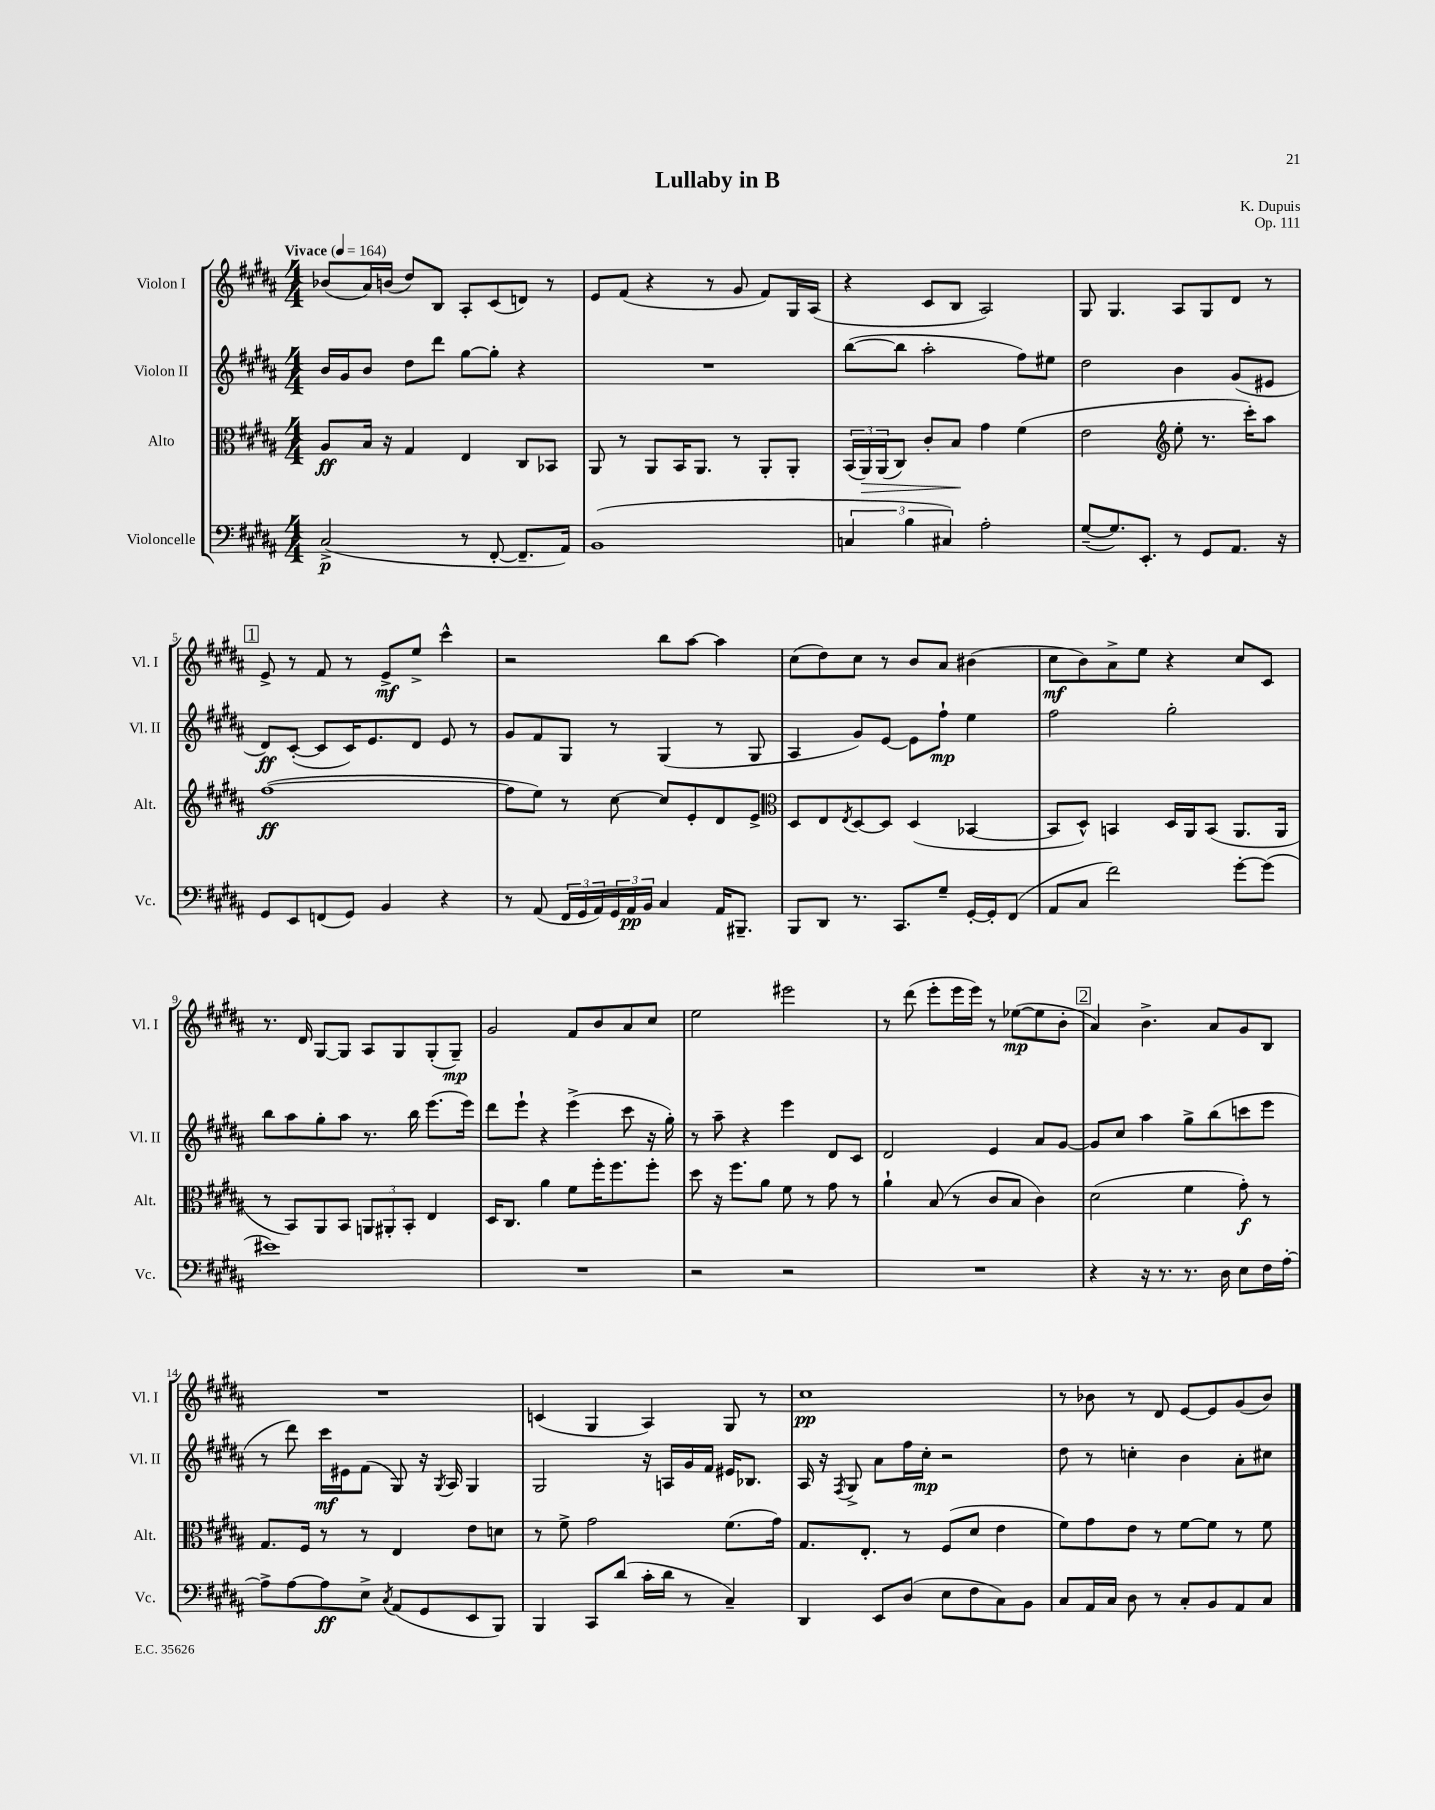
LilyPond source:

\header { title = "Lullaby in B" composer = "K. Dupuis" opus = "Op. 111" }
<<
\new StaffGroup <<
\new Staff = "s0" \with { instrumentName = "Violon I" shortInstrumentName = "Vl. I" } {
    \clef treble \key b \major \numericTimeSignature \time 4/4 \tempo "Vivace" 4 = 164
    bes'8( ais'16) b'16( dis''8) b8 ais8-. cis'8( d'8) r8 |
    e'8 fis'8( r4 r8 gis'8 fis'8) gis16 ais16( |
    r4 cis'8 b8 ais2) |
    gis8 gis4. ais8 gis8 dis'8 r8 |
    \mark \markup { \box "1" } e'8-> r8 fis'8 r8 e'8->\mf e''8-> cis'''4-^ |
    r2 b''8 ais''8~ ais''4 |
    cis''8( dis''8) cis''8 r8 b'8 ais'8 bis'4( |
    cis''8\mf b'8) ais'8-> e''8 r4 cis''8 cis'8 |
    r8. dis'16 gis8~ gis8 ais8 gis8 gis8-.( gis8--\mp) |
    gis'2 fis'8 b'8 ais'8 cis''8 |
    e''2 eis'''2 |
    r8 dis'''8( e'''8-. e'''16 e'''16) r8 ees''8~\mp( ees''8 b'8-. |
    \mark \markup { \box "2" } ais'4) b'4.-> ais'8 gis'8 b8 |
    R1 |
    c'4( gis4 ais4) gis8 r8 |
    cis''1\pp |
    r8 bes'8 r8 dis'8 e'8~ e'8 gis'8( bes'8) \bar "|." |
}
\new Staff = "s1" \with { instrumentName = "Violon II" shortInstrumentName = "Vl. II" } {
    \clef treble \key b \major \numericTimeSignature \time 4/4
    b'16 gis'16 b'8 dis''8 dis'''8 gis''8~ gis''8-. r4 |
    R1 |
    b''8~( b''8 ais''2-. fis''8) eis''8 |
    dis''2 b'4 gis'8( eis'8 |
    \mark \markup { \box "1" } dis'8\ff) cis'8~-.( cis'8 cis'16) e'8. dis'8 e'8 r8 |
    gis'8 fis'8 gis8 r8 gis4( r8 gis8 |
    ais4 gis'8) e'8~ e'8 fis''8-!\mp e''4 |
    fis''2 gis''2-. |
    b''8 ais''8 gis''8-. ais''8 r8. b''16 e'''8.( e'''16) |
    dis'''8 e'''8-! r4 e'''4->( cis'''8 r16 gis''16-.) |
    r8 ais''8-- r4 e'''4 dis'8 cis'8 |
    dis'2 e'4 ais'8 gis'8~ |
    \mark \markup { \box "2" } gis'8 cis''8 ais''4 gis''8-> b''8( c'''8 e'''8 |
    r8 dis'''8) cis'''16\mf eis'16 fis'8( gis8) r16 \acciaccatura { gis8 } ais16 gis4 |
    gis2 r16 a16 gis'16 fis'16 eis'16 bes8. |
    ais16 r16 \acciaccatura { fis8 } gis8-> ais'8 fis''16 cis''16-.\mp r2 |
    dis''8 r8 c''4-. b'4 ais'8-. cis''8 \bar "|." |
}
\new Staff = "s2" \with { instrumentName = "Alto" shortInstrumentName = "Alt." } {
    \clef alto \key b \major \numericTimeSignature \time 4/4
    ais8\ff b16 r16 gis4 e4 cis8 bes,8 |
    ais,8 r8 ais,8 b,16 ais,8. r8 ais,8-. ais,8-. |
    \tuplet 3/2 { b,16( ais,16\>) ais,16( } cis8) cis'8-. b8\! gis'4 fis'4( |
    e'2 \clef treble e''8-. r8. cis'''16-.) ais''8 |
    \mark \markup { \box "1" } fis''1~\ff( |
    fis''8 e''8) r8 cis''8~ cis''8 e'8-. dis'8 e'8-> |
    \clef alto dis8 e8 \acciaccatura { e8 } dis8~ dis8 dis4( bes,4~ |
    bes,8 dis8-^) b,4 dis16 ais,16 b,8( ais,8. ais,16 |
    r8 b,8) ais,8 b,8 \tuplet 3/2 { a,8 ais,8-. b,8-. } e4 |
    dis16 cis8. ais'4 fis'8 fis''16-. fis''8. fis''8-. |
    dis''8 r16 fis''8. ais'8 fis'8 r8 gis'8 r8 |
    ais'4-! b8( r8 cis'8 b8 cis'4) |
    \mark \markup { \box "2" } dis'2( fis'4 gis'8-.\f) r8 |
    gis8. fis16 r8 r8 e4 e'8 d'8 |
    r8 fis'8-> gis'2 fis'8.( gis'16) |
    gis8. e8.-. r8 fis8( dis'8 e'4 |
    fis'8) gis'8 e'8 r8 fis'8~ fis'8 r8 fis'8 \bar "|." |
}
\new Staff = "s3" \with { instrumentName = "Violoncelle" shortInstrumentName = "Vc." } {
    \clef bass \key b \major \numericTimeSignature \time 4/4
    cis2->\p( r8 fis,8~-. fis,8.-- ais,16) |
    b,1( |
    \tuplet 3/2 { c4 b4 cis4) } ais2-. |
    gis8~--( gis8.) e,8.-. r8 gis,8 ais,8. r16 |
    \mark \markup { \box "1" } gis,8 e,8 f,8( gis,8) b,4 r4 |
    r8 ais,8( \tuplet 3/2 { fis,16 gis,16 ais,16) } \tuplet 3/2 { gis,16 ais,16\pp b,16 } cis4 ais,16 bis,,8.-- |
    b,,8 dis,8 r8. cis,8. gis8-- gis,16~-. gis,16-. fis,8( |
    ais,8 cis8 fis'2) gis'8~-. gis'8( |
    eis'1) |
    R1 |
    r2 r2 |
    R1 |
    \mark \markup { \box "2" } r4 r16 r8. r8. dis16 e8 fis16 ais16~-. |
    ais8-> ais8~ ais8\ff e8-> \acciaccatura { cis8 } ais,8( gis,8 e,8 b,,8) |
    b,,4 cis,8 dis'8( cis'16-. dis'16 r8 cis4--) |
    dis,4 e,8 dis8( e8 fis8 cis8) b,8 |
    cis8 ais,16 cis16 dis8 r8 cis8-. b,8 ais,8 cis8 \bar "|." |
}
>>
>>
